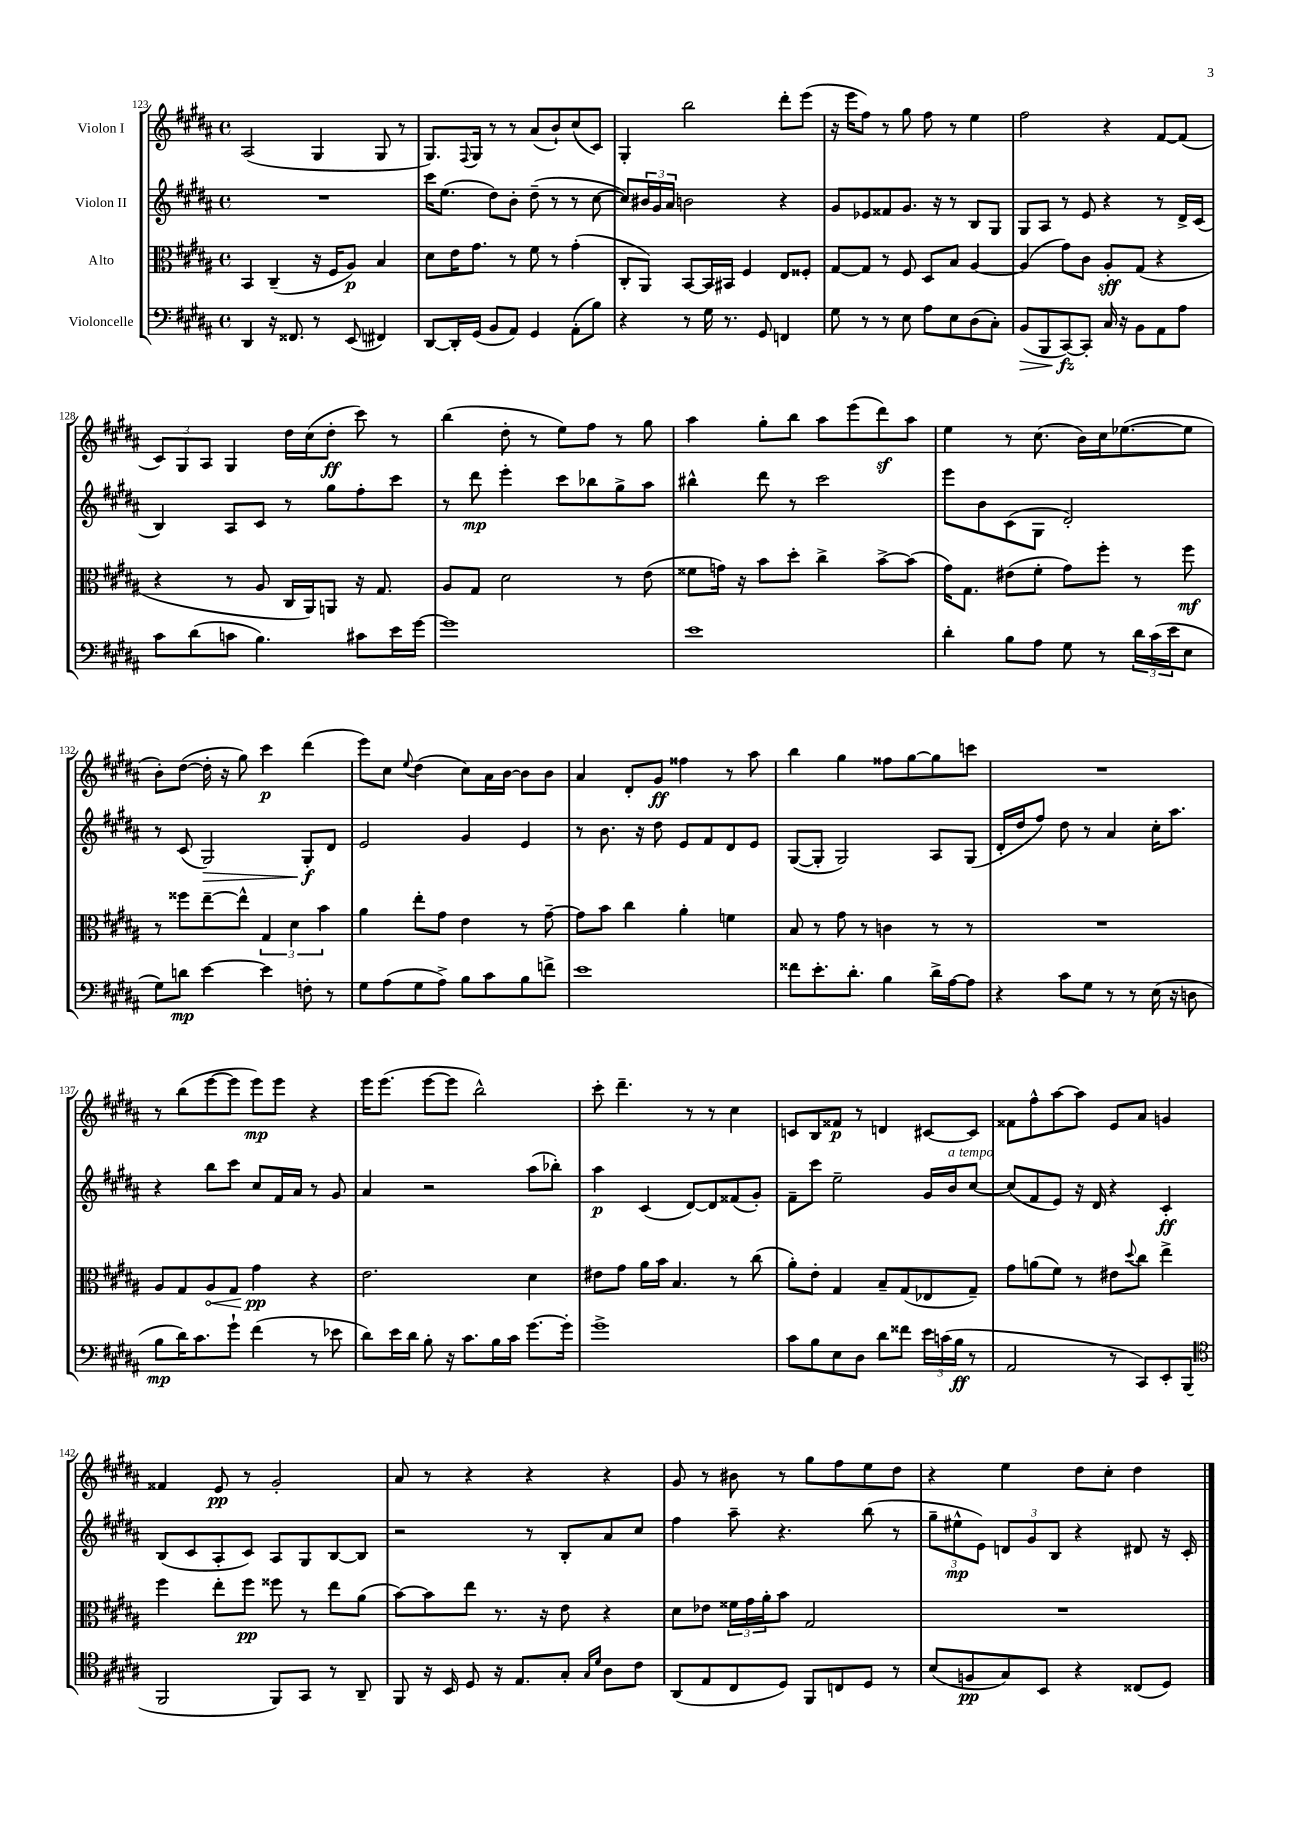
<<
\new StaffGroup <<
\new Staff = "s0" \with { instrumentName = "Violon I" } {
    \clef treble \key b \major \defaultTimeSignature \time 4/4
    ais2( gis4 gis8 r8 |
    gis8.) \appoggiatura { fis8 } gis16 r8 r8 ais'8( b'8-!) cis''8( cis'8) |
    gis4-. b''2 dis'''8-. e'''8( |
    r16 e'''16 fis''8) r8 gis''8 fis''8 r8 e''4 |
    fis''2 r4 fis'8~ fis'8( |
    \tuplet 3/2 { cis'8) gis8 ais8 } gis4 dis''16 cis''16( dis''8-.\ff cis'''8) r8 |
    b''4( dis''8-. r8 e''8) fis''8 r8 gis''8 |
    ais''4 gis''8-. b''8 ais''8 e'''8( dis'''8\sf) ais''8 |
    e''4 r8 cis''8.( b'16) cis''16 ees''8.~( ees''8 |
    b'8-.) dis''8~( dis''16-. r16 gis''8) cis'''4\p dis'''4( |
    e'''8) cis''8 \appoggiatura { e''8 } dis''4( cis''8) ais'16 b'16~ b'8 b'8 |
    ais'4 dis'8-. gis'8\ff fisis''4 r8 ais''8 |
    b''4 gis''4 fisis''8 gis''8~ gis''8 c'''8 |
    R1 |
    r8 b''8( e'''8~ e'''8 e'''8\mp) e'''8 r4 |
    e'''16 e'''8.( e'''8~ e'''8 b''2-^) |
    cis'''8-. dis'''4.-- r8 r8 cis''4 |
    c'8 b8 fisis'8\p r8 d'4 cis'8~ cis'8 |
    fisis'8 fis''8-^ ais''8~ ais''8 e'8 ais'8 g'4 |
    fisis'4 e'8\pp r8 gis'2-. |
    ais'8 r8 r4 r4 r4 |
    gis'8 r8 bis'8 r8 gis''8 fis''8 e''8 dis''8 |
    r4 e''4 dis''8 cis''8-. dis''4 \bar "|." |
}
\new Staff = "s1" \with { instrumentName = "Violon II" } {
    \clef treble \key b \major \defaultTimeSignature \time 4/4
    R1 |
    cis'''16 e''8.( dis''8) b'8-. dis''8--( r8 r8 cis''8~ |
    cis''8) \tuplet 3/2 { bis'16 gis'16 ais'16 } b'2 r4 |
    gis'8 ees'8 fisis'8 gis'8. r16 r8 b8 gis8 |
    gis8 ais8 r8 e'8 r4 r8 dis'16-> cis'16( |
    b4) ais8 cis'8 r8 gis''8 fis''8-. cis'''8 |
    r8 dis'''8\mp e'''4-. cis'''8 bes''8 gis''8-> ais''8 |
    bis''4-^ dis'''8 r8 cis'''2 |
    e'''8 b'8 cis'8( gis8 dis'2-.) |
    r8 cis'8( gis2\>) gis8-.\f\! dis'8 |
    e'2 gis'4 e'4 |
    r8 b'8. r16 dis''8 e'8 fis'8 dis'8 e'8 |
    gis8~( gis8-. gis2) ais8 gis8( |
    dis'16-. dis''16 fis''8) dis''8 r8 ais'4 cis''16-. ais''8. |
    r4 b''8 cis'''8 cis''8 fis'16 ais'16 r8 gis'8 |
    ais'4 r2 ais''8( bes''8-.) |
    ais''4\p cis'4( dis'8~) dis'8 fisis'8( gis'8-.) |
    fis'8-- cis'''8 e''2-- gis'16 b'16^\markup { \italic "a tempo" } cis''8~ |
    cis''8( fis'8 e'8) r16 dis'16 r4 cis'4-.\ff |
    b8( cis'8 ais8-. cis'8) ais8 gis8 b8~ b8 |
    r2 r8 b8-. ais'8 cis''8 |
    fis''4 ais''8-- r4. b''8( r8 |
    \tuplet 3/2 { gis''8-- eis''8-^\mp e'8) } \tuplet 3/2 { d'8 gis'8 b8 } r4 dis'8 r16 cis'16-. \bar "|." |
}
\new Staff = "s2" \with { instrumentName = "Alto" } {
    \clef alto \key b \major \defaultTimeSignature \time 4/4
    b,4 cis4--( r16 fis16 ais8\p) b4 |
    dis'8 e'16 gis'8. r8 fis'8 r8 gis'4-.( |
    cis8-. ais,8) b,8~ b,16 bis,16 fis4 e8 fisis8-. |
    gis8~ gis8 r8 fis8 dis8 b8 ais4~ |
    ais4( gis'8) cis'8 ais8-.\sff gis8( r4 |
    r4 r8 ais8 cis16 ais,16) a,8 r16 gis8. |
    ais8 gis8 dis'2 r8 e'8( |
    fisis'8 g'16) r16 b'8 dis''8-. cis''4-> b'8~-> b'8( |
    gis'16) gis8. eis'8( fis'8-. gis'8) fis''8-. r8 fis''8\mf |
    r8 fisis''8 e''8~-- e''8-^ \tuplet 3/2 { gis4 dis'4 b'4 } |
    ais'4 e''8-. gis'8 e'4 r8 gis'8~-- |
    gis'8 b'8 cis''4 ais'4-. f'4 |
    b8 r8 gis'8 r8 c'4 r8 r8 |
    R1 |
    ais8 gis8 \once \override Hairpin.circled-tip = ##t ais8\< gis8 gis'4\pp\! r4 |
    e'2. dis'4 |
    eis'8 gis'8 ais'16 b'16 b4. r8 cis''8( |
    ais'8-.) e'8-. gis4 b8-- gis8( ees8 gis8--) |
    gis'8 a'8( fis'8) r8 eis'8 \appoggiatura { dis''8 } cis''8 e''4-> |
    fis''4 e''8-. fis''8\pp fisis''8 r8 e''8 ais'8( |
    b'8~) b'8 e''8 r8. r16 e'8 r4 |
    dis'8 ees'8 \tuplet 3/2 { fisis'16 gis'16 ais'16-. } b'8 gis2 |
    R1 \bar "|." |
}
\new Staff = "s3" \with { instrumentName = "Violoncelle" } {
    \clef bass \key b \major \defaultTimeSignature \time 4/4
    dis,4 r16 fisis,8. r8 e,8( fis,4) |
    dis,8~ dis,16-. gis,16( b,8 ais,8) gis,4 ais,8-.( b8) |
    r4 r8 gis16 r8. gis,8 f,4 |
    gis8 r8 r8 e8 ais8 e8 dis8( cis8-.) |
    b,8\>( b,,8 cis,8~\fz\!) cis,8-. cis16 r16 b,8 ais,8 ais8 |
    cis'8 dis'8( c'8 b4.) cis'8 e'16 gis'16~ |
    gis'1 |
    e'1 |
    dis'4-. b8 ais8 gis8 r8 \tuplet 3/2 { dis'16 cis'16( e'16 } e8 |
    gis8) d'8\mp e'4~ e'4 f8-. r8 |
    gis8 ais8( gis8 ais8->) b8 cis'8 b8 f'8-> |
    e'1 |
    fisis'8 e'8.-. dis'8.-. b4 dis'16-> ais16~ ais8 |
    r4 cis'8 gis8 r8 r8 e16( r16 d8 |
    b8\mp dis'16) cis'8. gis'8-! fis'4( r8 ees'8 |
    dis'8) e'16 dis'16 b8-. r16 cis'8. b16 cis'16 gis'8.~ gis'16-. |
    gis'1-> |
    cis'8 b8 e8 dis8 dis'8 fisis'8 \tuplet 3/2 { e'16 c'16( b16\ff } r8 |
    ais,2 r8 cis,8) e,8-. b,,8( |
    \clef tenor fis,2 fis,8) gis,8 r8 ais,8-- |
    fis,8 r16 b,16 dis8 r16 e8. gis8-. \grace { gis16 dis'16 } ais8 cis'8 |
    ais,8( e8 cis8 dis8) fis,8 c8 dis8 r8 |
    b8( f8\pp gis8) b,8 r4 cisis8( dis8) \bar "|." |
}
>>
>>
\layout { \context { \Score currentBarNumber = #123 } }
